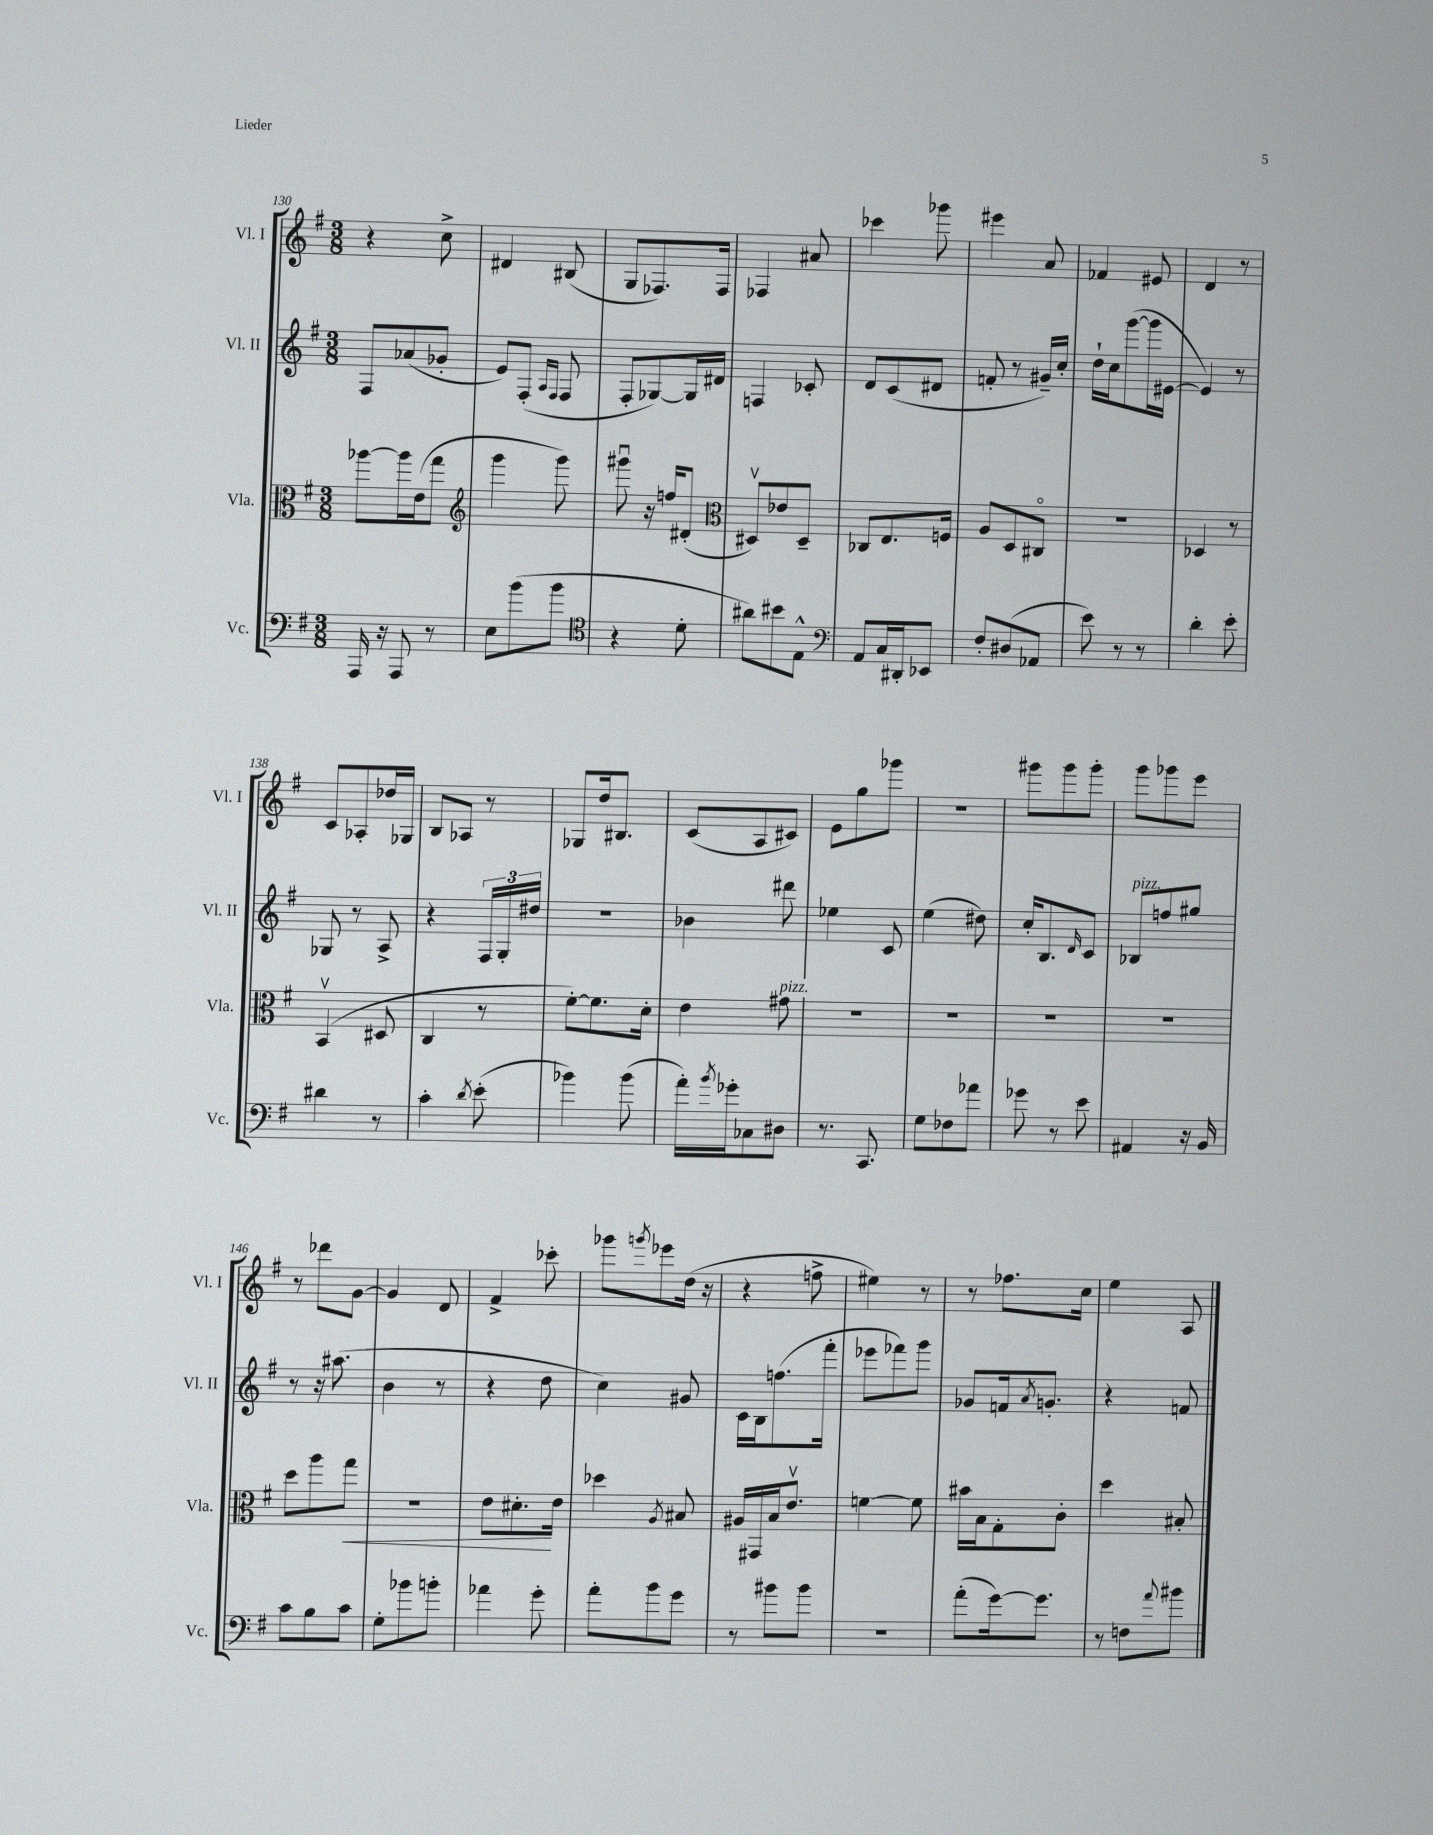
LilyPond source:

<<
\new StaffGroup <<
\new Staff = "s0" \with { instrumentName = "Vl. I" shortInstrumentName = "Vl. I" } {
    \clef treble \key g \major \numericTimeSignature \time 3/8
    r4 c''8-> |
    dis'4 bis8( |
    g8 fes8.) fes16 |
    fes4 ais'8 |
    ces'''4 ges'''8 |
    eis'''4 a'8 |
    fes'4 eis'8 |
    d'4 r8 |
    c'8 aes8-. des''16 ges16 |
    b8 aes8 r8 |
    ges8 d''16 bis8. |
    c'8( a8 cis'8) |
    e'8 g''8 ges'''8 |
    R4. |
    gis'''8 gis'''8 gis'''8-. |
    g'''8 ges'''8 e'''8 |
    r8 des'''8 g'8~ |
    g'4 d'8 |
    fis'4-> ces'''8-. |
    ges'''8 \acciaccatura { g'''8 } ees'''8 d''16( r16 |
    r4 f''8-> |
    eis''4) r8 |
    r8 fes''8. c''16 |
    e''4 a8 \bar "|." |
}
\new Staff = "s1" \with { instrumentName = "Vl. II" shortInstrumentName = "Vl. II" } {
    \clef treble \key g \major \numericTimeSignature \time 3/8
    fis8 aes'8( ges'8-. |
    e'8) fis8-.( \grace { a16 fis16 } fis8 |
    fis8-. ges8~) ges16 dis'16 |
    f4 ces'8-. |
    d'8 c'8( dis'8 |
    f'8-. r8 gis'16--) c''16-. |
    d''16-! c''16 g'''8~( g'''16 eis'16~ |
    eis'4) r8 |
    ges8 r8 a8-> |
    r4 \tuplet 3/2 { fis16 g16-. dis''16 } |
    R4. |
    bes'4 dis'''8 |
    ees''4 c'8 |
    e''4( dis''8) |
    c''16-. b8. \grace { d'16 } c'8 |
    bes8^\markup { \italic "pizz." } f''8 gis''8 |
    r8 r16 ais''8.( |
    b'4 r8 |
    r4 d''8 |
    c''4) gis'8 |
    c'16 b16 f''8.( fis'''16-. |
    ees'''8 fes'''8) g'''8 |
    ges'8 f'16 \acciaccatura { a'8 } g'8.-. |
    r4 f'8 \bar "|." |
}
\new Staff = "s2" \with { instrumentName = "Vla." shortInstrumentName = "Vla." } {
    \clef alto \key g \major \numericTimeSignature \time 3/8
    aes''8~ aes''16 e'16( g''8 |
    \clef treble g'''4 g'''8) |
    gis'''8\downbow r16 f''16 dis'8-.( |
    \clef alto dis8\upbow) ees'8 dis8-- |
    ces8 e8. f16 |
    a8 d8 cis8\flageolet |
    R4. |
    des4 r8 |
    b,4\upbow( dis8 |
    c4 r8 |
    fis'8~-.) fis'8. d'16-. |
    e'4 gis'8^\markup { \italic "pizz." } |
    R4. |
    R4. |
    R4. |
    R4. |
    d''8 a''8 g''8\< |
    R4. |
    e'8 dis'8.-.\! e'16 |
    des''4 \acciaccatura { a8 } bis8 |
    ais16 gis,16 b16 e'8.\upbow |
    f'4~ f'8 |
    bis'16 b16 g8-. c'8-. |
    d''4 bis8-. \bar "|." |
}
\new Staff = "s3" \with { instrumentName = "Vc." shortInstrumentName = "Vc." } {
    \clef bass \key g \major \numericTimeSignature \time 3/8
    a,,16 r16 a,,8 r8 |
    e8 b'8( b'8 |
    \clef tenor r4 d'8-. |
    ais'8) bis'8 e8-^ |
    \clef bass a,8 c16 dis,16-. ees,8 |
    fis8-. dis8( aes,8 |
    e'8) r8 r8 |
    d'4-. e'8-. |
    dis'4 r8 |
    c'4-. \acciaccatura { d'8 } e'8-.( |
    bes'4) bes'8( |
    a'16-.) \acciaccatura { b'8 } ges'16-. ces8 dis8 |
    r8. c,8. |
    g8 fes8 aes'8 |
    ges'8 r8 e'8 |
    ais,4 r16 b,16 |
    c'8 b8 c'8 |
    g8-. bes'8 b'8-. |
    aes'4 g'8-. |
    a'8-. b'8 g'8 |
    r8 bis'8 bis'8 |
    R4. |
    a'8-.( g'16~) g'8. |
    r8 f8 \appoggiatura { a'8 } bis'8 \bar "|." |
}
>>
>>
\layout { \context { \Score currentBarNumber = #130 } }
